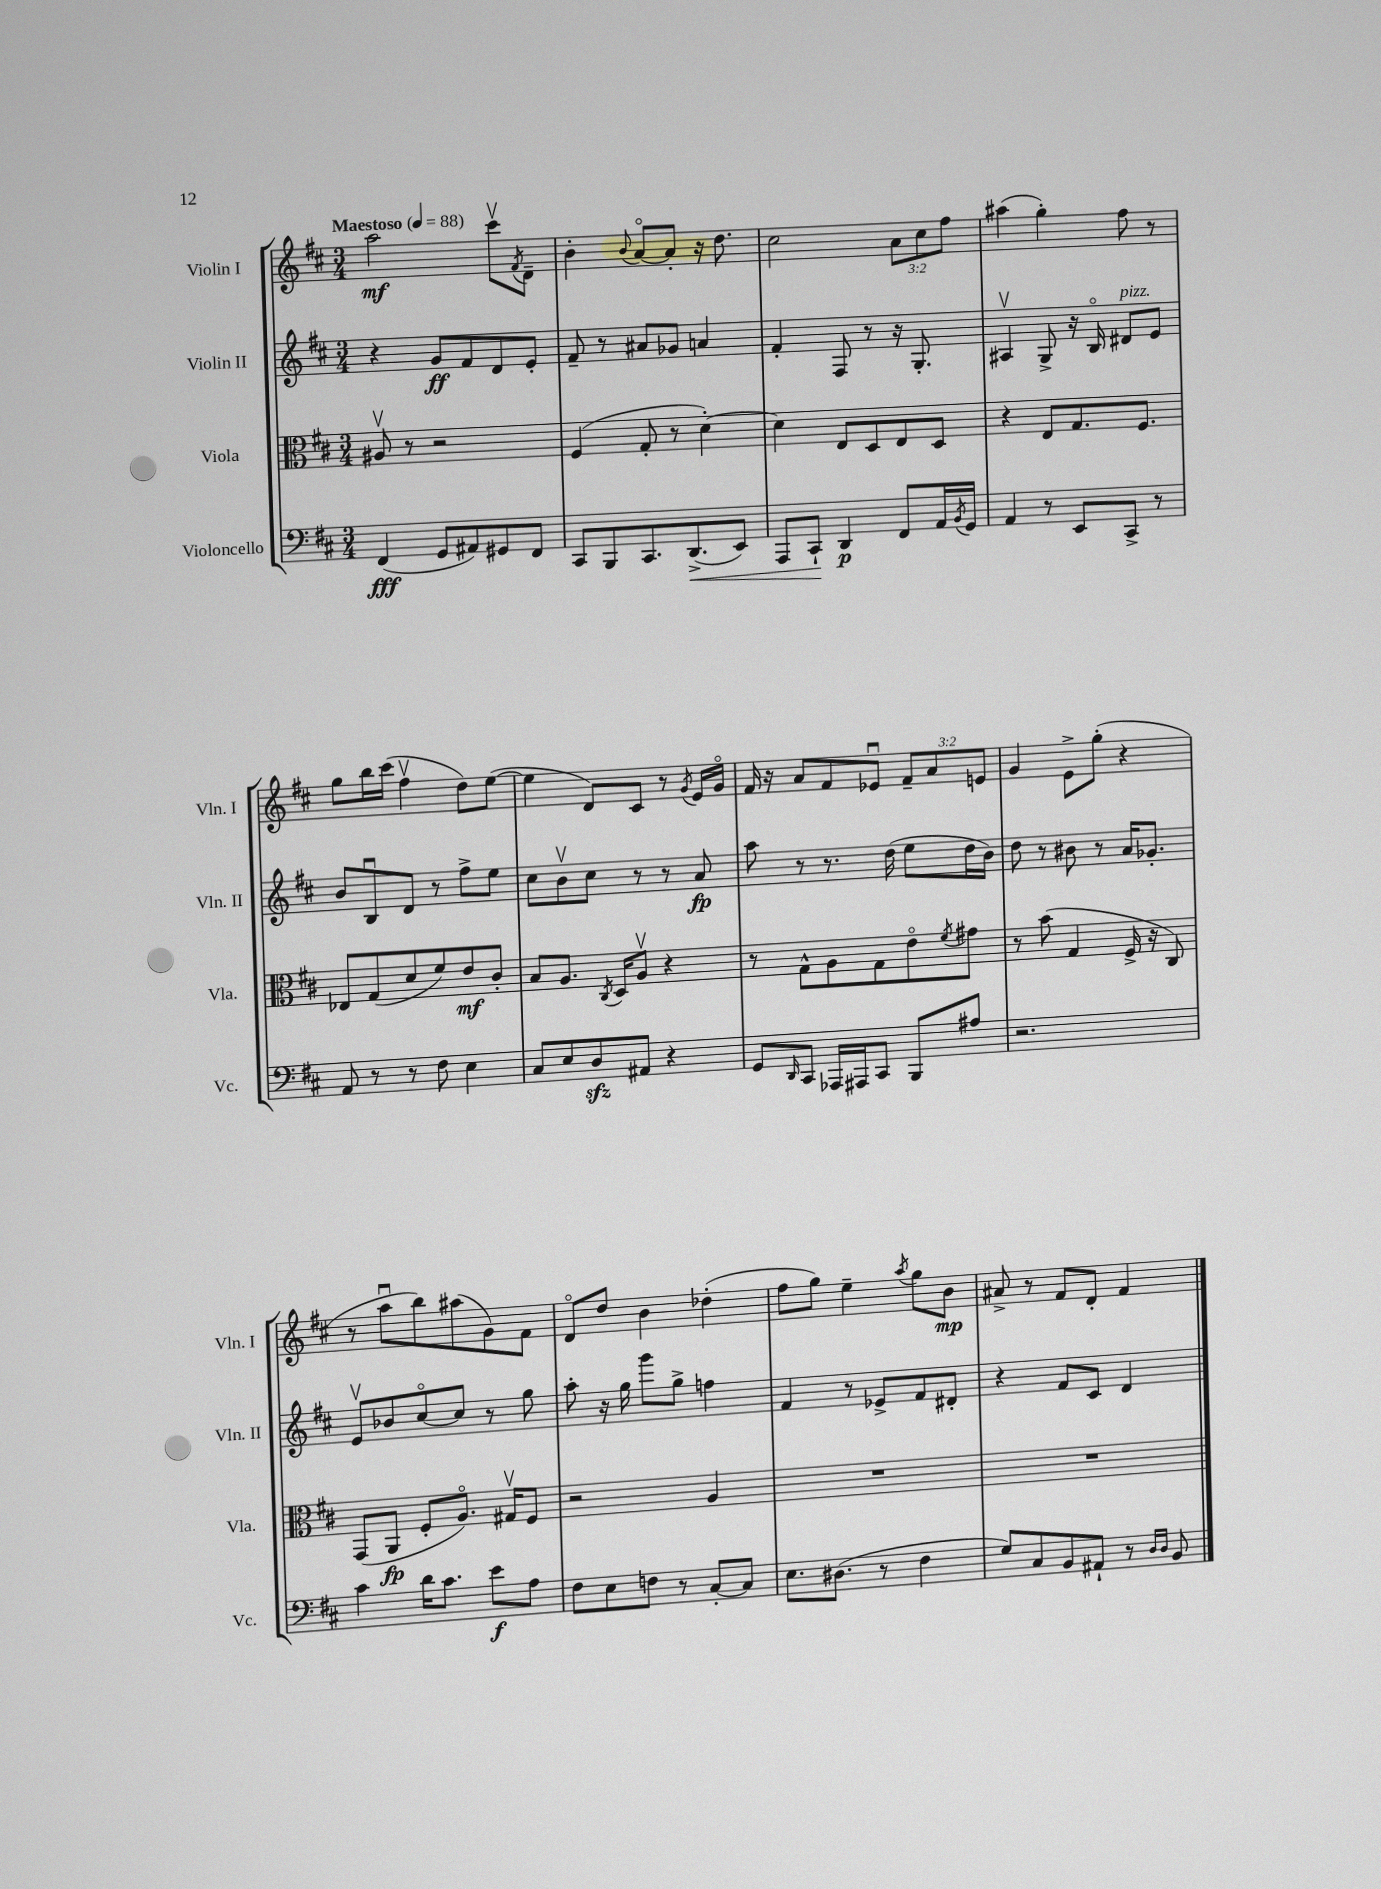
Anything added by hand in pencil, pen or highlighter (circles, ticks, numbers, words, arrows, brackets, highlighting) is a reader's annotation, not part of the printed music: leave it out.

**kern	**dynam	**kern	**dynam	**kern	**dynam	**kern	**dynam
*part4	*part4	*part3	*part3	*part2	*part2	*part1	*part1
*staff4	*staff4	*staff3	*staff3	*staff2	*staff2	*staff1	*staff1
*I"Violoncello	*	*I"Viola	*	*I"Violin II	*	*I"Violin I	*
*I'Vc.	*	*I'Vla.	*	*I'Vln. II	*	*I'Vln. I	*
*clefF4	*	*clefC3	*	*clefG2	*	*clefG2	*
*k[f#c#]	*	*k[f#c#]	*	*k[f#c#]	*	*k[f#c#]	*
*M3/4	*	*M3/4	*	*M3/4	*	*M3/4	*
*MM88	*	*MM88	*	*MM88	*	*MM88	*
=1	=1	=1	=1	=1	=1	=1	=1
!	!	!	!	!	!	!LO:TX:a:B:t=Maestoso	!
(4FF#/	fff	8A#Xv/	.	4r	.	2aa\	mf
.	.	8r	.	.	.	.	.
8GG/L	.	2r	.	8g/L	ff	.	.
8AA#X/)	.	.	.	8f#/	.	.	.
8GG#X/	.	.	.	8d/	.	8ccc#v\L	.
.	.	.	.	.	.	8qf#/	.
8FF#/J	.	.	.	8e'/J	.	8d~\J	.
=2	=2	=2	=2	=2	=2	=2	=2
8CC#/L	.	(4F#/	.	8f#~/	.	4b'\	.
8BBB/	.	.	.	8r	.	.	.
.	.	.	.	.	.	8qqb/	.
8.CC#/	.	8G'/	.	8a#X/L	.	[8a/L	.
.	.	8r	.	8g-X/J	.	8a'/J]	.
!	!LO:HP:b	!	!	!	!	!	!
(8.DD^/	<	.	.	.	.	.	.
.	.	[4d'\)	.	4an/	.	16r	.
.	.	.	.	.	.	8.dd\	.
8EE/J)	.	.	.	.	.	.	.
=3	=3	=3	=3	=3	=3	=3	=3
8AAA/L	.	4d\]	.	4f#'/	.	2cc#\	.
8CC#`/J	.	.	.	.	.	.	.
4DD/	[ p	8E/L	.	8F#/	.	.	.
.	.	8D/	.	8r	.	.	.
8FF#/L	.	8E/	.	16r	.	12a\L	.
.	.	.	.	8.G'/	.	.	.
.	.	.	.	.	.	12cc#\	.
16AA/L	.	8D/J	.	.	.	.	.
.	.	.	.	.	.	12ff#\J	.
8qBB/	.	.	.	.	.	.	.
16GG/JJ	.	.	.	.	.	.	.
=4	=4	=4	=4	=4	=4	=4	=4
4AA/	.	4r	.	4A#Xv/	.	(4aa#X\	.
8r	.	8E/L	.	8G^/	.	4gg'\)	.
8EE/L	.	8.G/	.	16r	.	.	.
.	.	.	.	16B/	.	.	.
!	!	!	!	!LO:TX:a:i:t=pizz.	!	!	!
8CC#^/J	.	.	.	8d#X/L	.	8ff#\	.
.	.	8.F#/J	.	.	.	.	.
8r	.	.	.	8e/J	.	8r	.
!!LO:LB:g=z
=5	=5	=5	=5	=5	=5	=5	=5
8AA/	.	8E-X/L	.	8b/L	.	8gg\L	.
8r	.	(8G/	.	8Bu/	.	16bb\L	.
.	.	.	.	.	.	(16ccc#\JJ	.
8r	.	8d/	.	8d/J	.	4ff#v\	.
8F#\	.	8f#/)	.	8r	.	.	.
4E\	.	8e/	mf	8ff#^\L	.	8dd\L)	.
.	.	8c#'/J	.	8ee\J	.	([8ee\J	.
=6	=6	=6	=6	=6	=6	=6	=6
8C#/L	.	8B/L	.	8cc#\L	.	4ee\]	.
8E/	.	8.A/J	.	8bv\	.	.	.
8Dzz/	.	.	.	8cc#\J	.	8d/L)	.
.	.	8qC#/	.	.	.	.	.
.	.	16D/KL	.	.	.	.	.
8AA#X/J	.	8Av/J	.	8r	.	8c#/J	.
4r	.	4r	.	8r	.	8r	.
.	.	.	.	.	.	8qg/	.
.	.	.	.	8a/	fp	16e/LL	.
.	.	.	.	.	.	16g/JJ	.
=7	=7	=7	=7	=7	=7	=7	=7
8GG/L	.	8r	.	8aa\	.	16f#/	.
.	.	.	.	.	.	16r	.
16qqDD/	.	.	.	.	.	.	.
8CC#/J	.	8G^^\L	.	8r	.	8a/L	.
16AAA-X/LL	.	8A\	.	8.r	.	8f#/	.
16AAA#X/J	.	.	.	.	.	.	.
8CC#/J	.	8G\	.	.	.	8e-Xu/J	.
.	.	.	.	(16dd\	.	.	.
8BBB/L	.	8e\	.	8ee\L	.	12f#~/L	.
.	.	.	.	.	.	12a/	.
.	.	8qf#/	.	.	.	.	.
8A#X/J	.	8g#X\J	.	16dd\L	.	.	.
.	.	.	.	.	.	12en/J	.
.	.	.	.	16b\JJ)	.	.	.
=8	=8	=8	=8	=8	=8	=8	=8
2.r	.	8r	.	8dd\	.	4g/	.
.	.	(8b\	.	8r	.	.	.
.	.	4G/	.	8b#X\	.	8e^\L	.
.	.	.	.	8r	.	(8gg'\J	.
.	.	16F#^/	.	16a/KL	.	4r	.
.	.	16r	.	8.g-X'/J	.	.	.
.	.	8C#/)	.	.	.	.	.
!!LO:LB:g=z
=9	=9	=9	=9	=9	=9	=9	=9
4c#\	.	(8GG/L	.	8ev/L	.	8r	.
.	.	8AA/J	fp	8b-X/	.	8aau\L	.
16d\KL	.	8F#'/L	.	[8cc#/	.	8bb\)	.
8.c#\J	.	.	.	.	.	.	.
.	.	8.A/J)	.	8cc#/J]	.	(8aa#X\	.
8e\L	f	.	.	8r	.	8g\)	.
.	.	16G#Xv/KL	.	.	.	.	.
8A\J	.	8F#/J	.	8gg\	.	8f#\J	.
=10	=10	=10	=10	=10	=10	=10	=10
8F#\L	.	2r	.	8aa'\	.	8d/L	.
8E\	.	.	.	16r	.	8dd/J	.
.	.	.	.	16gg\	.	.	.
8Fn\J	.	.	.	8ggg\L	.	4b\	.
8r	.	.	.	8gg^\J	.	.	.
[8C#'/L	.	4A/	.	4ffn\	.	(4dd-X'\	.
8C#/J]	.	.	.	.	.	.	.
=11	=11	=11	=11	=11	=11	=11	=11
8.E\L	.	2.r	.	4f#/	.	8ff#\L	.
.	.	.	.	.	.	8gg\J)	.
(8.D#X\J	.	.	.	.	.	.	.
.	.	.	.	8r	.	4ee~\	.
8r	.	.	.	8e-X^/L	.	.	.
.	.	.	.	.	.	8qaa/	.
4F#\	.	.	.	8f#/	.	8gg\L	.
.	.	.	.	8d#X'/J	.	8b\J	mp
=12	=12	=12	=12	=12	=12	=12	=12
8G/L)	.	2.r	.	4r	.	8a#X^/	.
8C#/	.	.	.	.	.	8r	.
8BB/	.	.	.	8f#/L	.	8f#/L	.
8AA#X`/J	.	.	.	8c#/J	.	8d'/J	.
8r	.	.	.	4d/	.	4f#/	.
16qqD/LL	.	.	.	.	.	.	.
16qqD/JJ	.	.	.	.	.	.	.
8BB/	.	.	.	.	.	.	.
==	==	==	==	==	==	==	==
*-	*-	*-	*-	*-	*-	*-	*-
